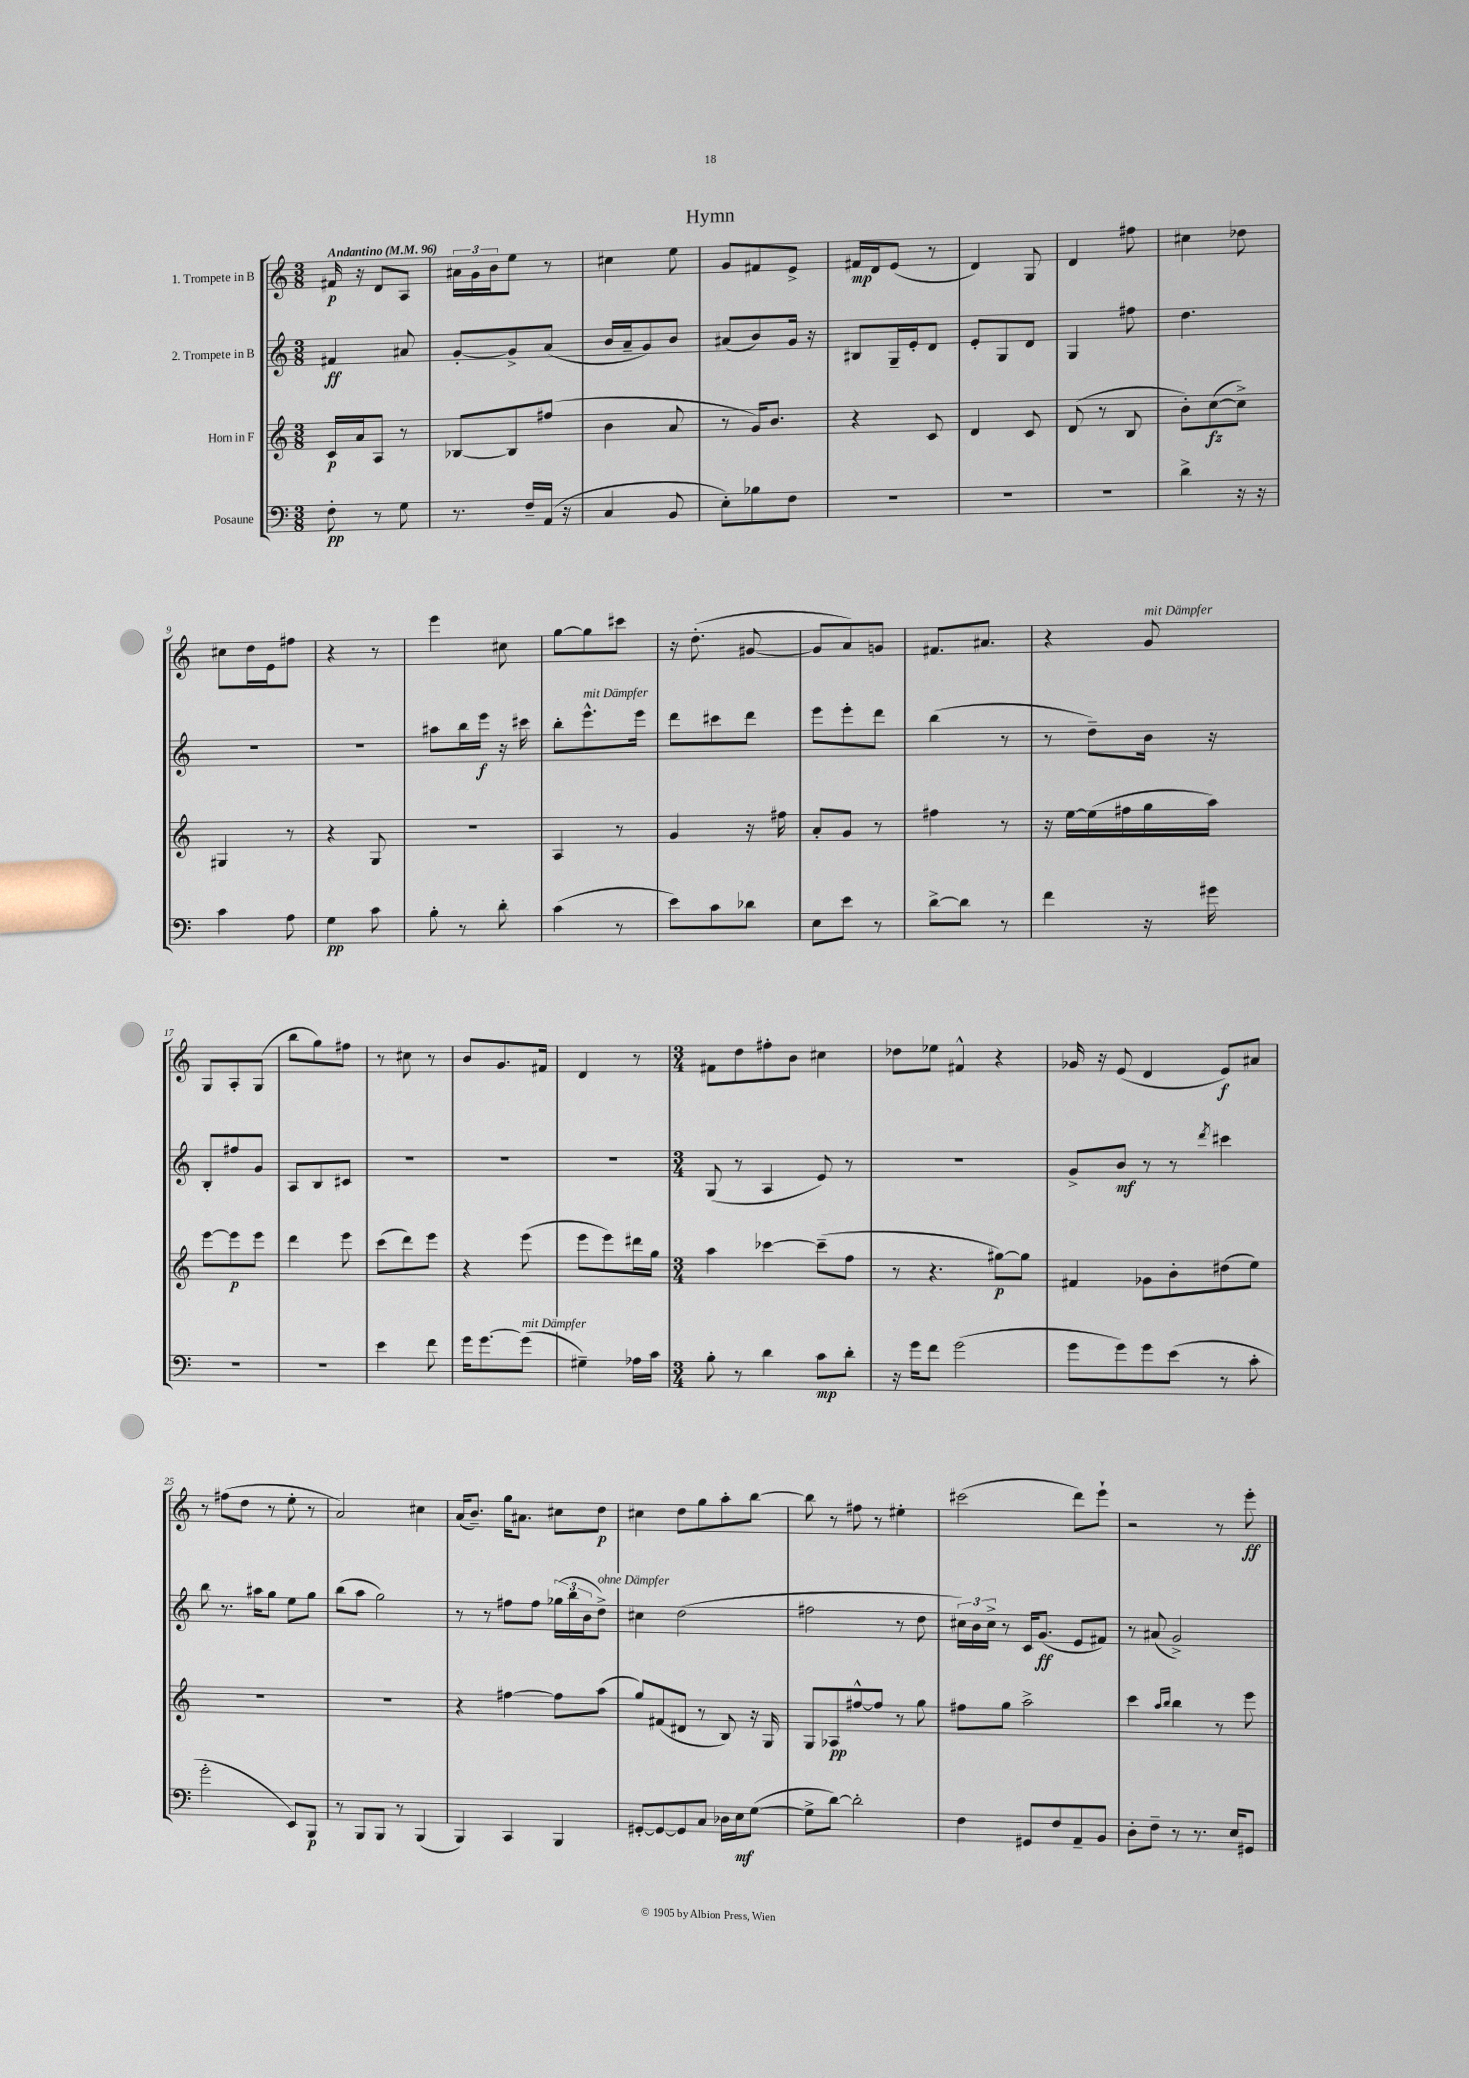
\header { title = "Hymn" }
<<
\new StaffGroup <<
\new Staff = "s0" \with { instrumentName = "1. Trompete in B" } {
    \clef treble \key c \major \numericTimeSignature \time 3/8 \tempo "Andantino" 4 = 96
    fis'16\p r16 d'8 a8 |
    \tuplet 3/2 { ais'16 g'16 b'16 } e''8 r8 |
    cis''4 e''8 |
    g'8 fis'8 e'8-> |
    fis'16\mp d'16 e'8( r8 |
    d'4) g8 |
    d'4 fis''8 |
    cis''4 des''8 |
    cis''8 d''16 e'16 fis''8 |
    r4 r8 |
    e'''4 cis''8 |
    g''8~ g''8 cis'''8 |
    r16 d''8.-.( gis'8~ |
    gis'8 a'8) g'8 |
    fis'8. ais'8. |
    r4 g'8^\markup { \italic "mit Dämpfer" } |
    g8 a8-. g8( |
    b''8 g''8) fis''8 |
    r8 cis''8 r8 |
    b'8 g'8. fis'16 |
    d'4 r8 |
    \numericTimeSignature \time 3/4 fis'8 d''8 fis''8-. b'8 cis''4 |
    des''8 ees''8 fis'4-^ r4 |
    ges'16 r16 e'8( d'4 e'8\f) ais'8 |
    r8 fis''8( d''8 r8 e''8-. r8 |
    a'2) cis''4 |
    a'16( b'8.--) g''16 ais'8. cis''8 d''8\p |
    cis''4 d''8 g''8 a''8-. b''8~ |
    b''8 r8 fis''8 r8 eis''4-. |
    cis'''2( d'''8) e'''8-! |
    r2 r8 e'''8-.\ff \bar "|." |
}
\new Staff = "s1" \with { instrumentName = "2. Trompete in B" } {
    \clef treble \key c \major \numericTimeSignature \time 3/8
    fis'4\ff ais'8 |
    g'8~-. g'8-> a'8( |
    b'16 a'16-- g'8) b'8 |
    ais'8( b'8) g'16 r16 |
    bis8 g16-- e'16-. d'8 |
    e'8-. g8 d'8 |
    g4 fis''8 |
    d''4. |
    R4. |
    R4. |
    ais''8 b''16 e'''16\f r16 cis'''16 |
    b''8-. e'''8.-^^\markup { \italic "mit Dämpfer" } e'''16 |
    d'''8 cis'''8 d'''8 |
    e'''8 e'''8-. d'''8 |
    b''4( r8 |
    r8 d''8--) b'16 r16 |
    b8-. fis''8 g'8 |
    a8 b8 cis'8 |
    R4. |
    R4. |
    R4. |
    \numericTimeSignature \time 3/4 g8( r8 a4 e'8) r8 |
    R2. |
    g'8-> b'8\mf r8 r8 \acciaccatura { d'''8 } cis'''4 |
    b''8 r8. ais''16 g''8 e''8 g''8 |
    b''8( a''8 g''2) |
    r8 r8 fis''8 fis''8 \tuplet 3/2 { ges''16( b''16 b'16 } d''8->^\markup { \italic "ohne Dämpfer" }) |
    cis''4 d''2( |
    fis''2 r8 d''8 |
    \tuplet 3/2 { cis''16) b'16 cis''16-> } r8 c'16 g'8.\ff( e'8 fis'8) |
    r8 ais'8( g'2->) \bar "|." |
}
\new Staff = "s2" \with { instrumentName = "Horn in F" } {
    \clef treble \key c \major \numericTimeSignature \time 3/8
    c'16\p a'16 a8 r8 |
    bes8~ bes8 fis''8( |
    b'4 a'8 |
    r8 g'16) b'8. |
    r4 c'8 |
    d'4 c'8 |
    d'8( r8 b8 |
    b'8-.) c''8~\fz( c''8->) |
    gis4 r8 |
    r4 g8 |
    R4. |
    a4 r8 |
    g'4 r16 fis''16 |
    a'8-. g'8 r8 |
    fis''4 r8 |
    r16 e''16~ e''16( fis''16 g''16 a''16) |
    e'''8~ e'''8\p e'''8 |
    d'''4 e'''8 |
    c'''8( d'''8) e'''8 |
    r4 e'''8( |
    e'''8 e'''8) dis'''16 g''16 |
    \numericTimeSignature \time 3/4 a''4 ces'''4~ ces'''8--( f''8 |
    r8 r4. gis''8~\p) gis''8 |
    fis'4 ges'8 b'8-. dis''8( e''8) |
    R2. |
    R2. |
    r4 fis''4~ fis''8 a''8( |
    g''8) fis'8( dis'8 r8 b8) r16 g16 |
    g8 aes8\pp fis''8~-^ fis''8 r8 g''8 |
    fis''8 g''8 a''2-> |
    c'''4 \grace { a''16 b''16 } b''4 r8 e'''8 \bar "|." |
}
\new Staff = "s3" \with { instrumentName = "Posaune" } {
    \clef bass \key c \major \numericTimeSignature \time 3/8
    f8-.\pp r8 g8 |
    r8. f16-- a,16( r16 |
    c4 b,8 |
    e8-.) bes8 f8 |
    R4. |
    R4. |
    R4. |
    d'4-> r16 r16 |
    c'4 a8 |
    g4\pp c'8 |
    b8-. r8 d'8-. |
    c'4( r8 |
    e'8) c'8 des'8 |
    e8 e'8 r8 |
    d'8~-> d'8 r8 |
    f'4 r16 gis'16 |
    R4. |
    R4. |
    e'4 f'8 |
    g'16 g'8.~ g'8^\markup { \italic "mit Dämpfer" }( |
    gis4--) aes16 c'16 |
    \numericTimeSignature \time 3/4 b8-. r8 d'4 c'8\mp d'8-. |
    r16 g'16 f'8 g'2( |
    g'8 g'8) g'8 e'8( r8 c'8-. |
    g'2-. e,8) b,,8\p |
    r8 b,,8 b,,8 r8 b,,4( |
    b,,4) c,4 b,,4 |
    gis,8~-. gis,8~ gis,8 c8 des16 e16\mf g8~( |
    g8-> d'8~) d'2-. |
    f4 gis,8 f8 a,8-- b,8 |
    d8-. f8-- r8 r8. e16 gis,8 \bar "|." |
}
>>
>>
